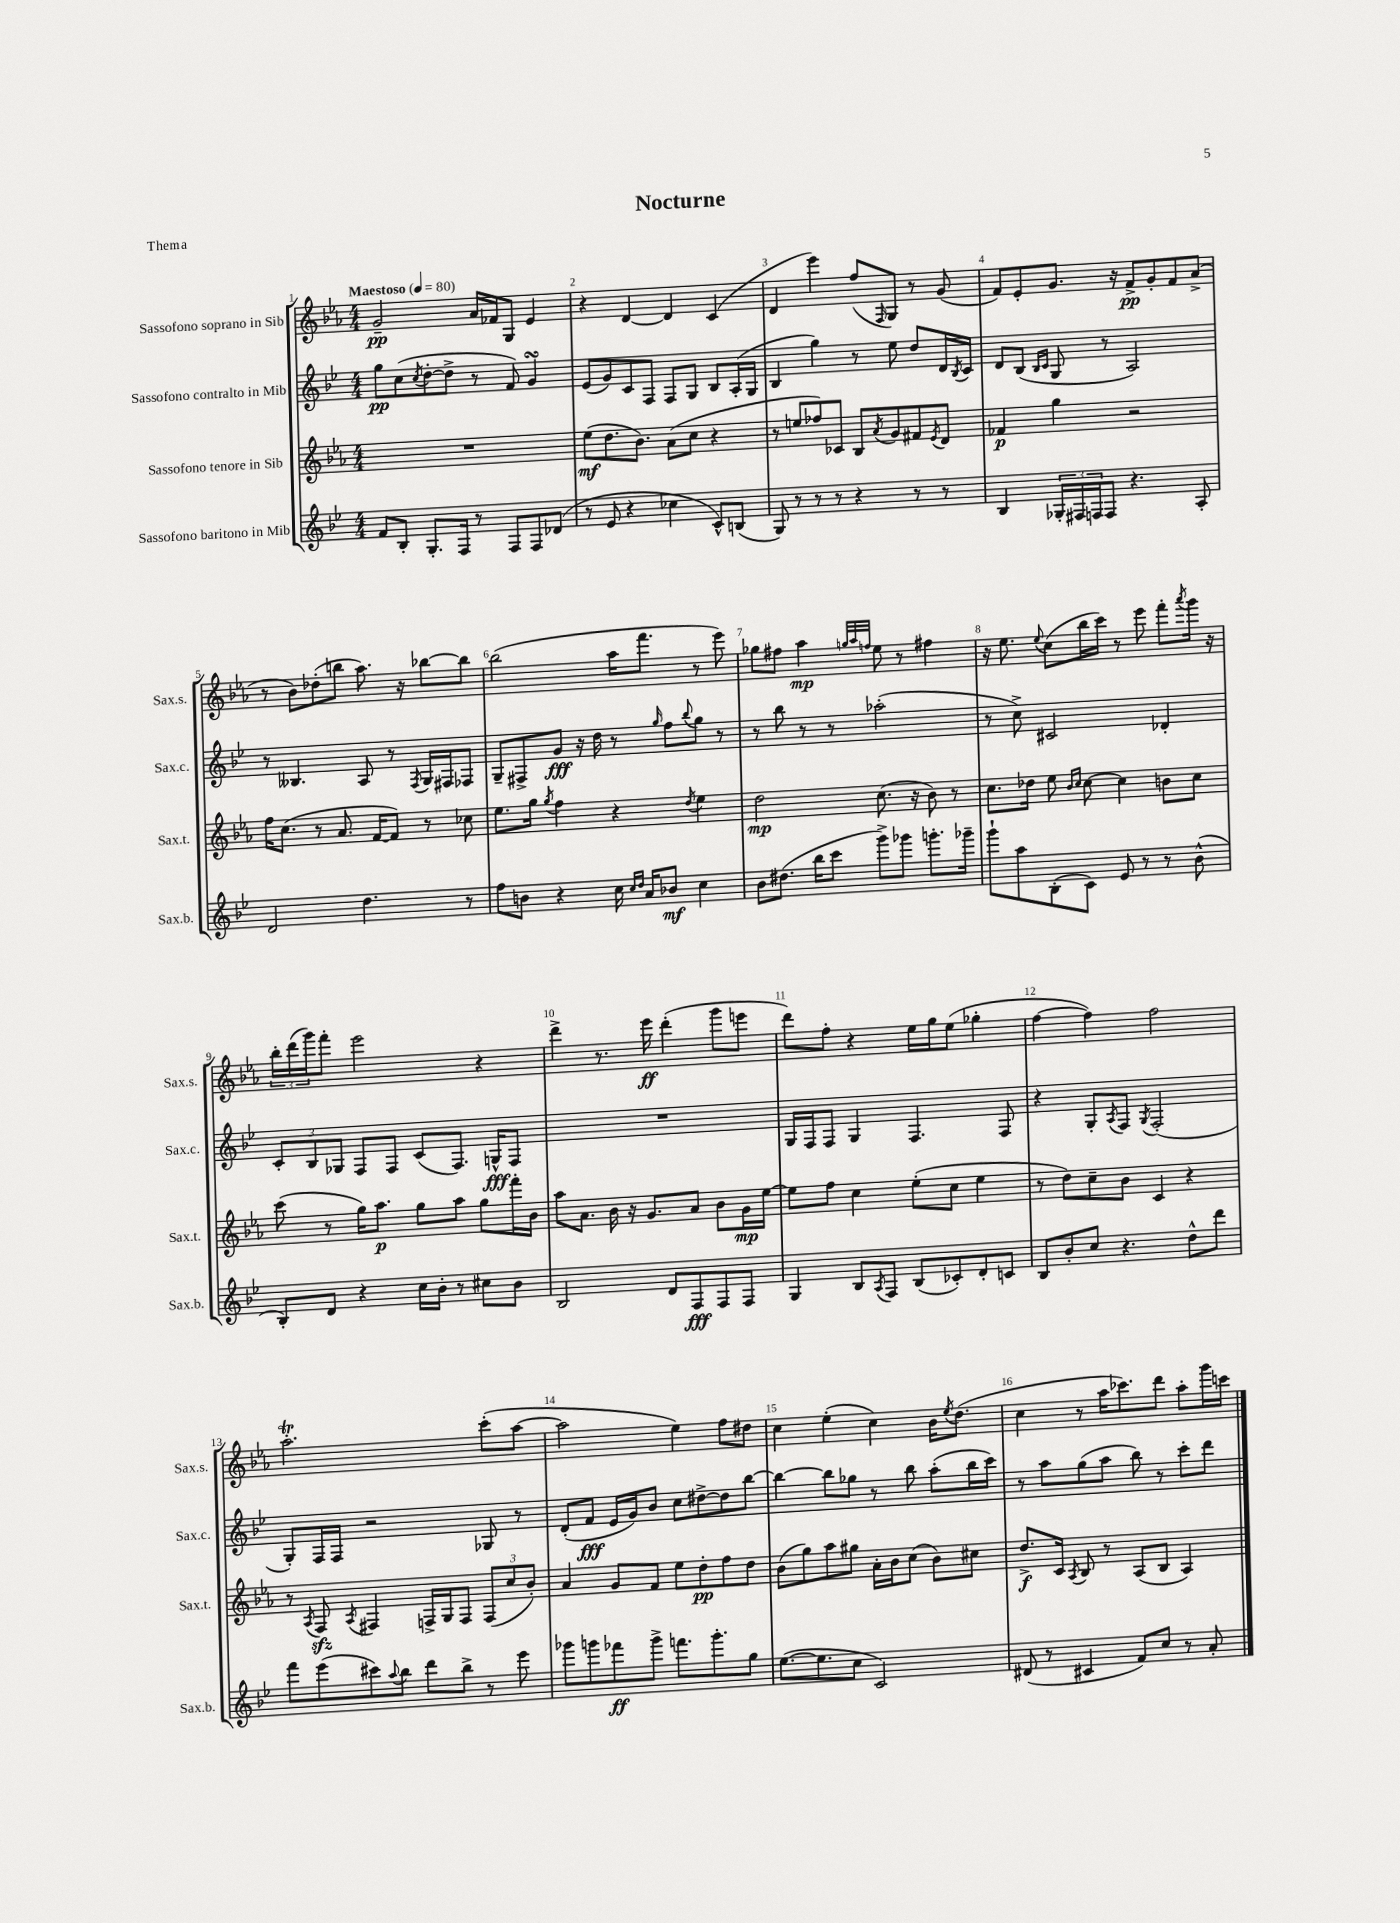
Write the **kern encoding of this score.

**kern	**kern	**kern	**kern
*staff4	*staff3	*staff2	*staff1
*clefG2	*clefG2	*clefG2	*clefG2
*k[b-e-]	*k[b-e-a-]	*k[b-e-]	*k[b-e-a-]
*M4/4	*M4/4	*M4/4	*M4/4
*MM80	*MM80	*MM80	*MM80
8f	1r	8gg	2g~
8B-'	.	(8cc	.
.	.	8qcc	.
8.G'	.	[8dd'	.
.	.	8dd^]	.
16F	.	.	.
8r	.	8r	16a-
.	.	.	16f-
8F	.	8f)	8G
8F	.	4g	4e-
(8d-	.	.	.
=	=	=	=
8r	(8ee-	(8e-	4r
8e-	8.dd	8g)	.
4r	.	8c	[4d
.	8.b-)	.	.
.	.	8F	.
4cc-	(8a-	8F	4d]
.	8cc	8G	.
8c^^)	4r	8B-	(4c
(8B	.	(16A'	.
.	.	16G	.
=	=	=	=
8G)	8r	4B-	4d
8r	8ee	.	.
8r	8ff-)	4gg)	4eee-)
8r	8c-	.	.
4r	8B-	8r	(8ff
.	8qa-	.	16qqF
.	8g	8ee-	8G)
8r	8f#	8dd	8r
.	8qe-	.	.
8r	8d	16d	(8g
.	.	8qB-	.
.	.	16c	.
=	=	=	=
4B-	4f-	8d	8f)
.	.	(8B-	8e-'
.	.	16qqB-	.
.	.	16qqc	.
24G-'	4gg	8G	8.g
24F#	.	.	.
24F	.	.	.
8F	.	8r	.
.	.	.	16r
4.r	2r	2A)	8f^
.	.	.	8g'
.	.	.	8f
8A'	.	.	(8a-^
=	=	=	=
2d	16ff	8r	8r
.	(8.cc	.	.
.	.	4.B--	8b-)
.	8r	.	(8dd-'
.	8.a-	.	8bb
4.dd	.	8A	8.aa-)
.	[16f	.	.
.	8f])	8r	.
.	.	.	16r
.	.	8qF	.
.	8r	16G	[8bb-
.	.	16F#	.
8r	8cc-	8F-	8bb-]
=	=	=	=
8ff	8.ee-	8G~	(2bb-
8b	.	8F#^	.
.	16gg	.	.
.	8qgg	.	.
4r	4ff	8g	.
.	.	16r	.
.	.	16dd	.
16cc	4r	8r	16aa-
16qqcc	.	.	.
16qqdd	.	.	.
16a	.	.	8.fff
.	.	16qqgg	.
8b-	.	8ff	.
.	8qdd	8qqbb-	.
4cc	4ee-	8gg	8r
.	.	8r	8eee-)
=	=	=	=
8b-	2dd	8r	8gg-
(8.dd#	.	8bb-	8ff#
.	.	8r	4aa-
16bb-	.	.	.
8ccc	.	8r	.
.	.	.	32qqgg
.	.	.	32qqaa-
.	.	.	32qqff
8ggg^)	(8.cc	(2aa-'	8ee-
8ggg-	.	.	8r
.	16r	.	.
8.ggg'	8b-)	.	4ff#
.	8r	.	.
16ggg-~	.	.	.
=	=	=	=
8ggg`	8.cc	8r	16r
.	.	.	8.ee-
8aa	.	8cc^)	.
.	16dd-	.	.
.	.	.	8qqee-
(8B-'	8ee-	2c#	(8cc
.	16qqb-	.	.
.	16qqcc	.	.
8c)	[8cc	.	16bb-
.	.	.	16ccc)
8e-	4cc]	.	8r
8r	.	.	8eee-
8r	8b	4d-'	8fff'
.	.	.	8qaaa-
(8b-^^	8cc	.	16ggg
.	.	.	16r
=	=	=	=
8B-')	(8ccc	12c'	24bb-'
.	.	.	(24ddd
.	.	12B-	24ggg)
8d	8r	.	8fff'
.	.	12G-	.
4r	16gg)	8F	2eee-
.	8.aa-	.	.
.	.	8F	.
16cc	8gg	(8c	.
16b-'	.	.	.
8r	8aa-	8.F)	.
8cc#	8gg	.	4r
.	.	16G^^	.
8b-	16fff'	8F	.
.	16b-	.	.
=	=	=	=
2B-	8aa-	1r	4ddd^
.	8.a-	.	.
.	.	.	8.r
.	16b-	.	.
.	16r	.	.
.	8.g	.	16eee-
8d	.	.	(4ddd'
8F	8a-	.	.
8F	8b-	.	8ggg
8F	16g	.	8eee
.	[16ee-	.	.
=	=	=	=
4G	8ee-]	16G	8ddd)
.	.	16F	.
.	8ff	8F	8ff'
8B-	4cc	4G	4r
8qA	.	.	.
8F	.	.	.
(8B-	(8ee-'	4.F	16ee-
.	.	.	16gg
8c-')	8cc	.	(8ee-
8d'	4ee-	.	4gg-'
8c	.	8F	.
=	=	=	=
8B-	8r	4r	[4ff
8b-'	8dd)	.	.
8cc	8cc~	8G'	4ff])
.	.	8qA	.
4.r	8b-	8F	.
.	.	8qG	.
.	4c	(2F'	2ff
8dd^^	4r	.	.
8ddd	.	.	.
=	=	=	=
8fff	8r	8G')	2.aa-'
.	8qA-	.	.
(8eee-	8F	16F	.
.	.	16F	.
.	8qA-	.	.
8ccc#)	4F#	2r	.
8qqaa	.	.	.
8bb-	.	.	.
8ddd	16F^	.	.
.	16G	.	.
8bb-^	8F	.	.
8r	(12F	8G-	(8ccc'
.	12cc	.	.
8eee-	.	8r	[8aa-
.	12b-')	.	.
=	=	=	=
8ggg-	4a-	(8d'	2aa-]
8ggg	.	8f	.
8fff-	8g	16e-	.
.	.	16g)	.
8ggg^	8f	8b-	.
8.fff	8ee-	8cc	4ee-)
.	8dd'	[8dd#^	.
8.ggg'	.	.	.
.	8ff	8dd#]	8ff
8gg	8dd	[8bb-	8dd#
=	=	=	=
([8.ee-	(8b-	4bb-_	4cc
.	8gg)	.	.
8.ee-]	.	.	.
.	8aa-	8bb-]	(4ee-'
8cc	8gg#	8gg-	.
2c)	16a-'	8r	4cc)
.	16b-	.	.
.	(8cc	8bb-	.
.	8b-)	(8aa'	16b-
.	.	.	8qee-
.	.	.	(8.dd
.	8cc#	16bb-	.
.	.	16ccc)	.
=	=	=	=
(8d#	8.dd^	8r	4cc
8r	.	8aa	.
.	16c	.	.
.	8qA-	.	.
4c#	8B-	(8gg	8r
.	8r	8aa	16aa-
.	.	.	8.ccc-)
8f)	(8A-	8bb-)	.
8cc	8B-	8r	8ddd
8r	4A-)	8ccc'	8aa-'
8a'	.	8ddd	16ggg
.	.	.	16ccc
==	==	==	==
*-	*-	*-	*-
